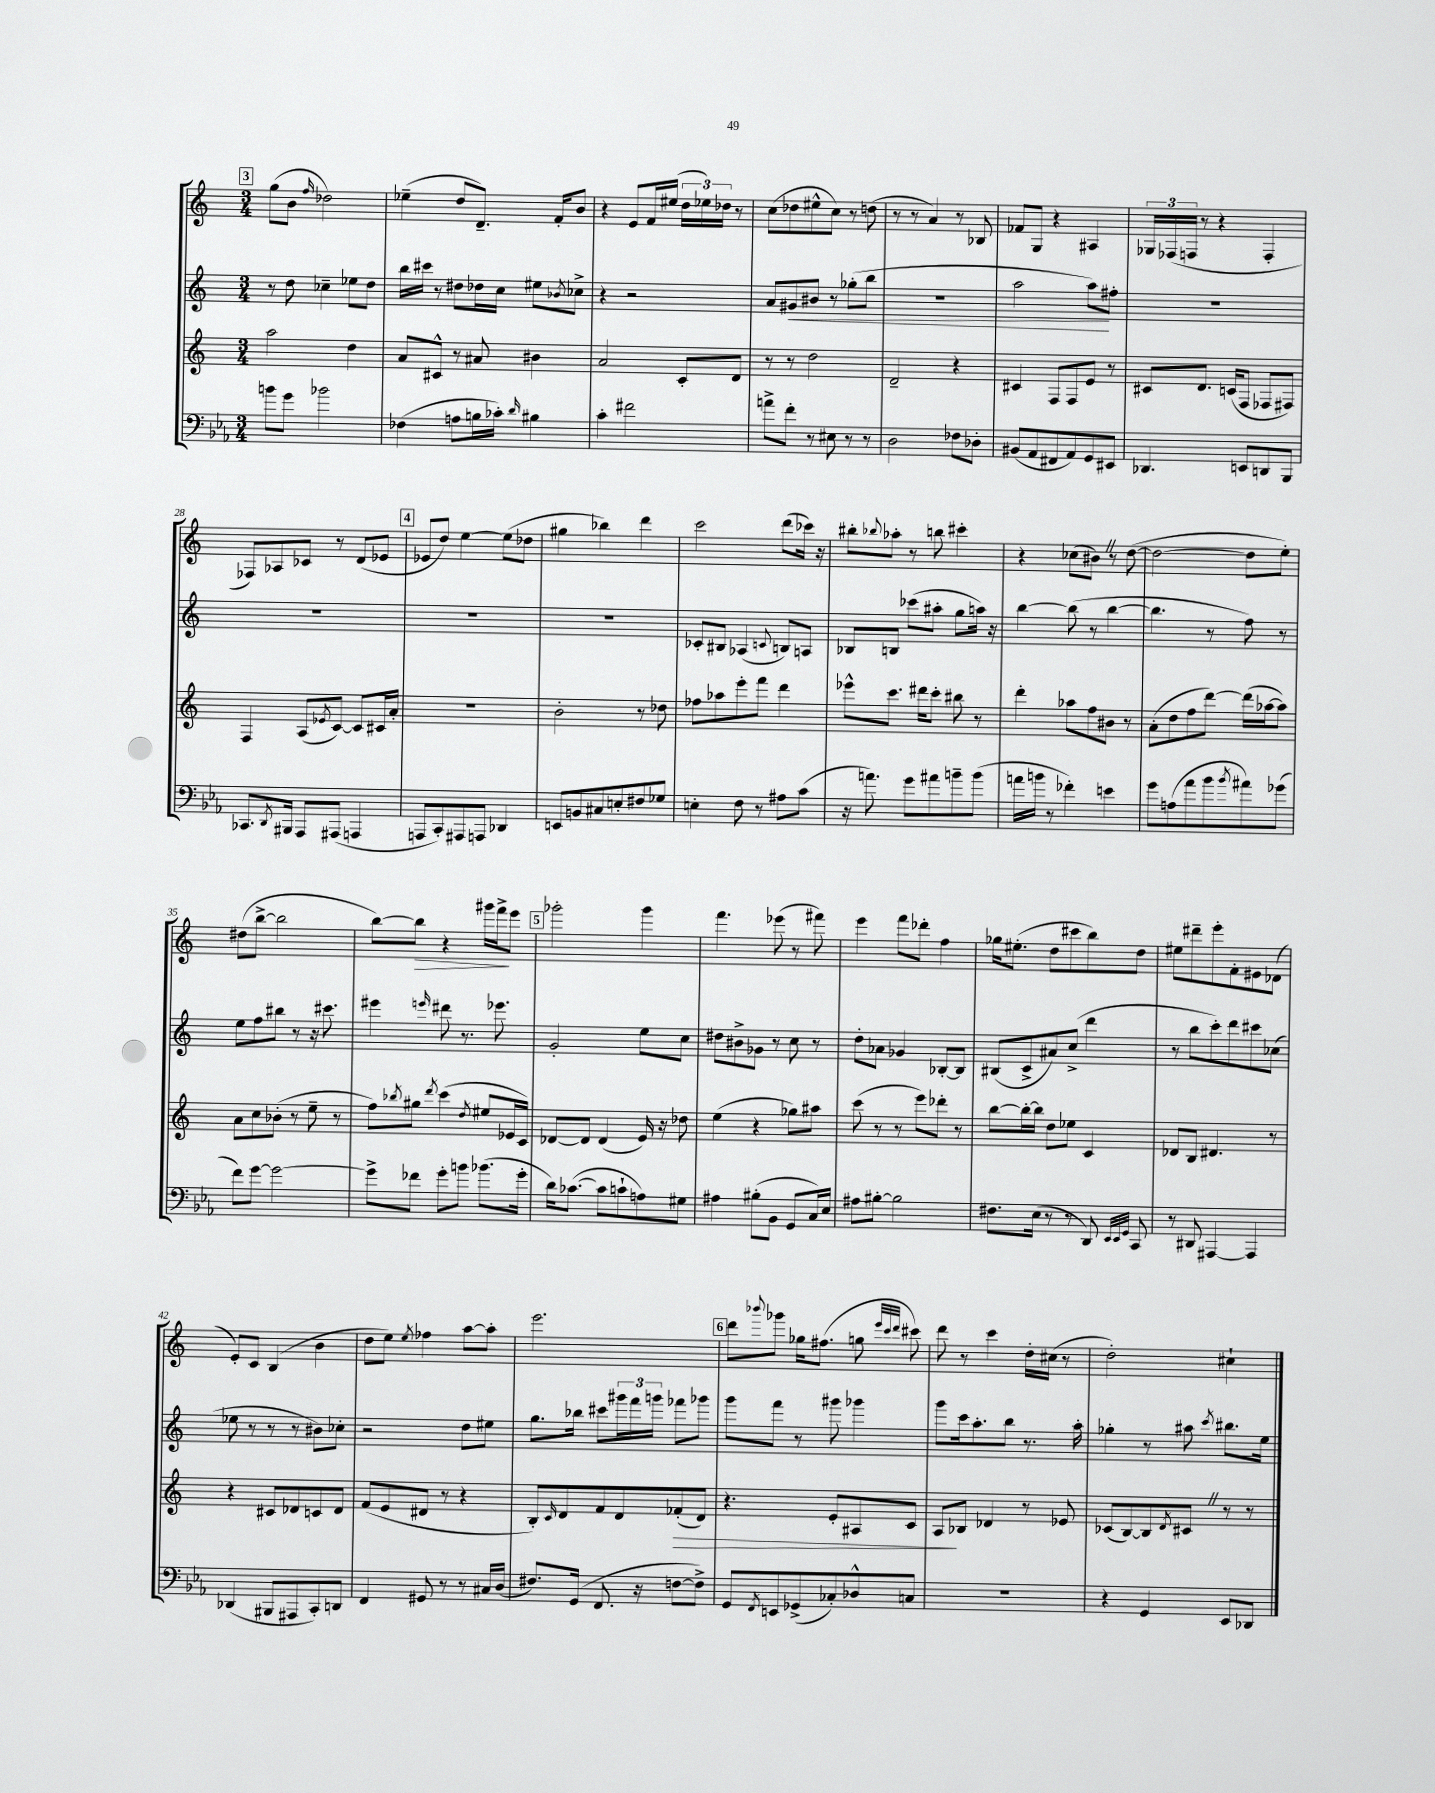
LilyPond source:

<<
\new StaffGroup <<
\new Staff = "s0" {
    \clef treble \key c \major \numericTimeSignature \time 3/4
    \mark \markup { \box "3" } g''8( b'8 \grace { f''16 } des''2) |
    ees''4--( d''8 d'8.--) f'16-. b'8 |
    r4 e'8 f'16 eis''16( \tuplet 3/2 { d''16 ees''16) des''16 } r8 |
    c''8( des''8 eis''8-^ c''8) r8 d''8( |
    r8 r8 a'4) r8 bes8 |
    fes'8 g8 r4 ais4 |
    \tuplet 3/2 { ges16 fes16( f16 } r8 r4 f4-. |
    fes8) aes8 ces'8 r8 d'8( ees'8 |
    \mark \markup { \box "4" } ees'8 d''8) e''4~ e''8( des''8 |
    gis''4 bes''4) d'''4 |
    c'''2 d'''8( ces'''16) r16 |
    bis''8-. \appoggiatura { bes''8 } aes''8-. r8 b''8 cis'''4-. |
    r4 ces''8( bis'8) \once \override BreathingSign.text = \markup { \musicglyph "scripts.caesura.straight" } \breathe r8 d''8~( |
    d''2~ d''8 e''8-.) |
    dis''8( b''8~-> b''2 |
    b''8~) b''8\> r4 gis'''16 f'''16->\! e'''8 |
    \mark \markup { \box "5" } ges'''2-. ges'''4 |
    f'''4. ees'''8( r8 fis'''8) |
    e'''4 f'''8 des'''8-. f''4 |
    ges''16 eis''8.-.( d''8 cis'''8 b''8) d''8 |
    eis''8 dis'''8-- e'''8-. f'8-. eis'8 des'8( |
    e'8-.) c'8 b4( b'4 |
    d''8 e''8) \acciaccatura { e''8 } fes''4 a''8~ a''8-. |
    e'''2. |
    \mark \markup { \box "6" } d'''8 \appoggiatura { bes'''8 } ges'''8 ges''16 fis''8.( g''8 \grace { e'''32 c'''32 d'''32 } cis'''8) |
    d'''8 r8 c'''4 d''16-. cis''16( r8 |
    d''2-.) cis''4-! \bar "|." |
}
\new Staff = "s1" {
    \clef treble \key c \major \numericTimeSignature \time 3/4
    \mark \markup { \box "3" } r8 d''8 ces''4-- ees''8 d''8 |
    b''16 cis'''16 r8 dis''8 des''16 c''16 eis''8 \acciaccatura { bes'8 } ces''8-> |
    r4 r2 |
    a'8 gis'8\< bis'8 r8 ges''8-.( b''8 |
    R2. |
    a''2 a''8\!) fis''8-. |
    R2. |
    R2. |
    \mark \markup { \box "4" } R2. |
    R2. |
    ces'8-. bis8 aes4( \appoggiatura { c'8 } b8) a8 |
    bes8 b8 ces'''8( ais''8-. g''8 a''16) r16 |
    b''4~ b''8( r8 b''4~ |
    b''4. r8 f''8) r8 |
    e''8 f''8 bis''8 r8 r16 cis'''8. |
    eis'''4 \grace { e'''16 } dis'''8 r8. ees'''8. |
    \mark \markup { \box "5" } g'2-. e''8 c''8 |
    dis''8 bis'8-> ges'8 r8 c''8 r8 |
    d''8-. aes'8 ges'4 bes8~-. bes8 |
    bis8( c'8-> ais'8) c''8->( d'''4 |
    r8 b''8 c'''8-.) d'''8 cis'''8 ces''8( |
    ees''8 r8 r8 r8 bis'8) ces''8-. |
    r2 d''8 eis''8 |
    g''8. bes''16 cis'''8 \tuplet 3/2 { gis'''16 f'''16 g'''16 } fes'''8 ges'''8 |
    \mark \markup { \box "6" } g'''8 f'''8 r8 gis'''8 ges'''4 |
    g'''8 c'''16 a''8.-. b''8 r8. a''16-. |
    ges''4-. r8 ais''8 \acciaccatura { c'''8 } bis''8. e''16 \bar "|." |
}
\new Staff = "s2" {
    \clef treble \key c \major \numericTimeSignature \time 3/4
    \mark \markup { \box "3" } a''2 d''4 |
    a'8 cis'8-^ r8 ais'8 bis'4 |
    a'2 c'8-. d'8 |
    r8 r8 d''2 |
    d'2-- r4 |
    cis'4 f8 f8 e'8 r8 |
    cis'8 d'8. c'16( f8 fes8 fis8) |
    f4 a8( \acciaccatura { ees'8 } c'8~) c'8 cis'16 a'16-. |
    \mark \markup { \box "4" } R2. |
    b'2-. r8 des''8 |
    fes''8 aes''8 e'''8-. f'''8 d'''4 |
    ees'''8-^ c'''8. dis'''16 c'''8-. bis''8 r8 |
    d'''4-. aes''8 f''8 bis'8 r8 |
    a'8-.( d''8 f''8 d'''8~) d'''16( aes''16~ aes''8) |
    a'8 c''8 bes'8-.( r8 e''8-- r8 |
    f''8) \acciaccatura { bes''8 } gis''8 \acciaccatura { d'''8 } c'''4( \acciaccatura { d''8 } eis''8 ees'16 c'16) |
    \mark \markup { \box "5" } des'8~ des'8 des'4( e'16) r16 des''8 |
    e''4( r4 ges''8) ais''8 |
    c'''8( r8 r8 e'''8) des'''8-. r8 |
    b''8~ b''16~-. b''16 d''8 ees''8 c'4 |
    des'8 b8 dis'4. r8 |
    r4 cis'8 des'8 c'8 des'8 |
    f'8( e'8 dis'8 r8 r4 |
    b8-.) \grace { c'16 } d'8 f'8 d'8 fes'8-.\>( d'8) |
    \mark \markup { \box "6" } r4. e'8-. ais8 c'8 |
    a8\! bes8 des'4 r8 ees'8 |
    ces'8( b8~) b8 \acciaccatura { d'8 } cis'8 \once \override BreathingSign.text = \markup { \musicglyph "scripts.caesura.straight" } \breathe r8 r8 \bar "|." |
}
\new Staff = "s3" {
    \clef bass \key ees \major \numericTimeSignature \time 3/4
    \mark \markup { \box "3" } b'8 g'8 bes'2 |
    fes4( a8 b16 ces'16-.) \grace { d'16 } bis4 |
    c'4-. fis'2 |
    a'8-> f'8-. r8 eis8 r8 r8 |
    d2 fes8 des8-. |
    bis,8( aes,8 fis,8 aes,8) g,8 eis,8 |
    des,4. e,8 d,8 bes,,8 |
    ces,8. \acciaccatura { d,8 } bis,,16 aes,,8 ais,,8( a,,4 |
    \mark \markup { \box "4" } a,,8 c,8-.) ais,,8 a,,8 des,4 |
    e,8 b,8 cis8 e8-. fis8 ges8 |
    e4-. f8 r8 ais8 c'8( |
    r16 a'8.) g'8 ais'8 b'8-- b'8( |
    a'16 b'16 r8 fes'4-.) e'4 |
    g'8 a8( aes'8 bes'8 \acciaccatura { bes'8 } ais'8) ges'8( |
    f'8) g'8~ g'2~ |
    g'8-> fes'8 g'8-. b'8 bes'8.( g'16-. |
    \mark \markup { \box "5" } d'16) ces'8.~( ces'8 c'8-! a8) gis8 |
    ais4 bis8-.( bes,8 g,8 c16) ees16 |
    ais8 bis8~-. bis2 |
    fis8. ees16( r8 r8 d,8) \grace { ees,32 ees,32 g,32 } c,8 |
    r8 dis,8 ais,,4~ ais,,4 |
    des,4( bis,,8 ais,,8 c,8-.) d,8 |
    f,4 gis,8 r8 r8 cis16 d16( |
    fis8.) g,16( f,8. r16 f8~ f8->) |
    \mark \markup { \box "6" } g,8 \acciaccatura { f,8 } e,8 ges,8->( ces8-.) des8-^ c8 |
    R2. |
    r4 g,4 ees,8 des,8 \bar "|." |
}
>>
>>
\layout { \context { \Score currentBarNumber = #21 } }
